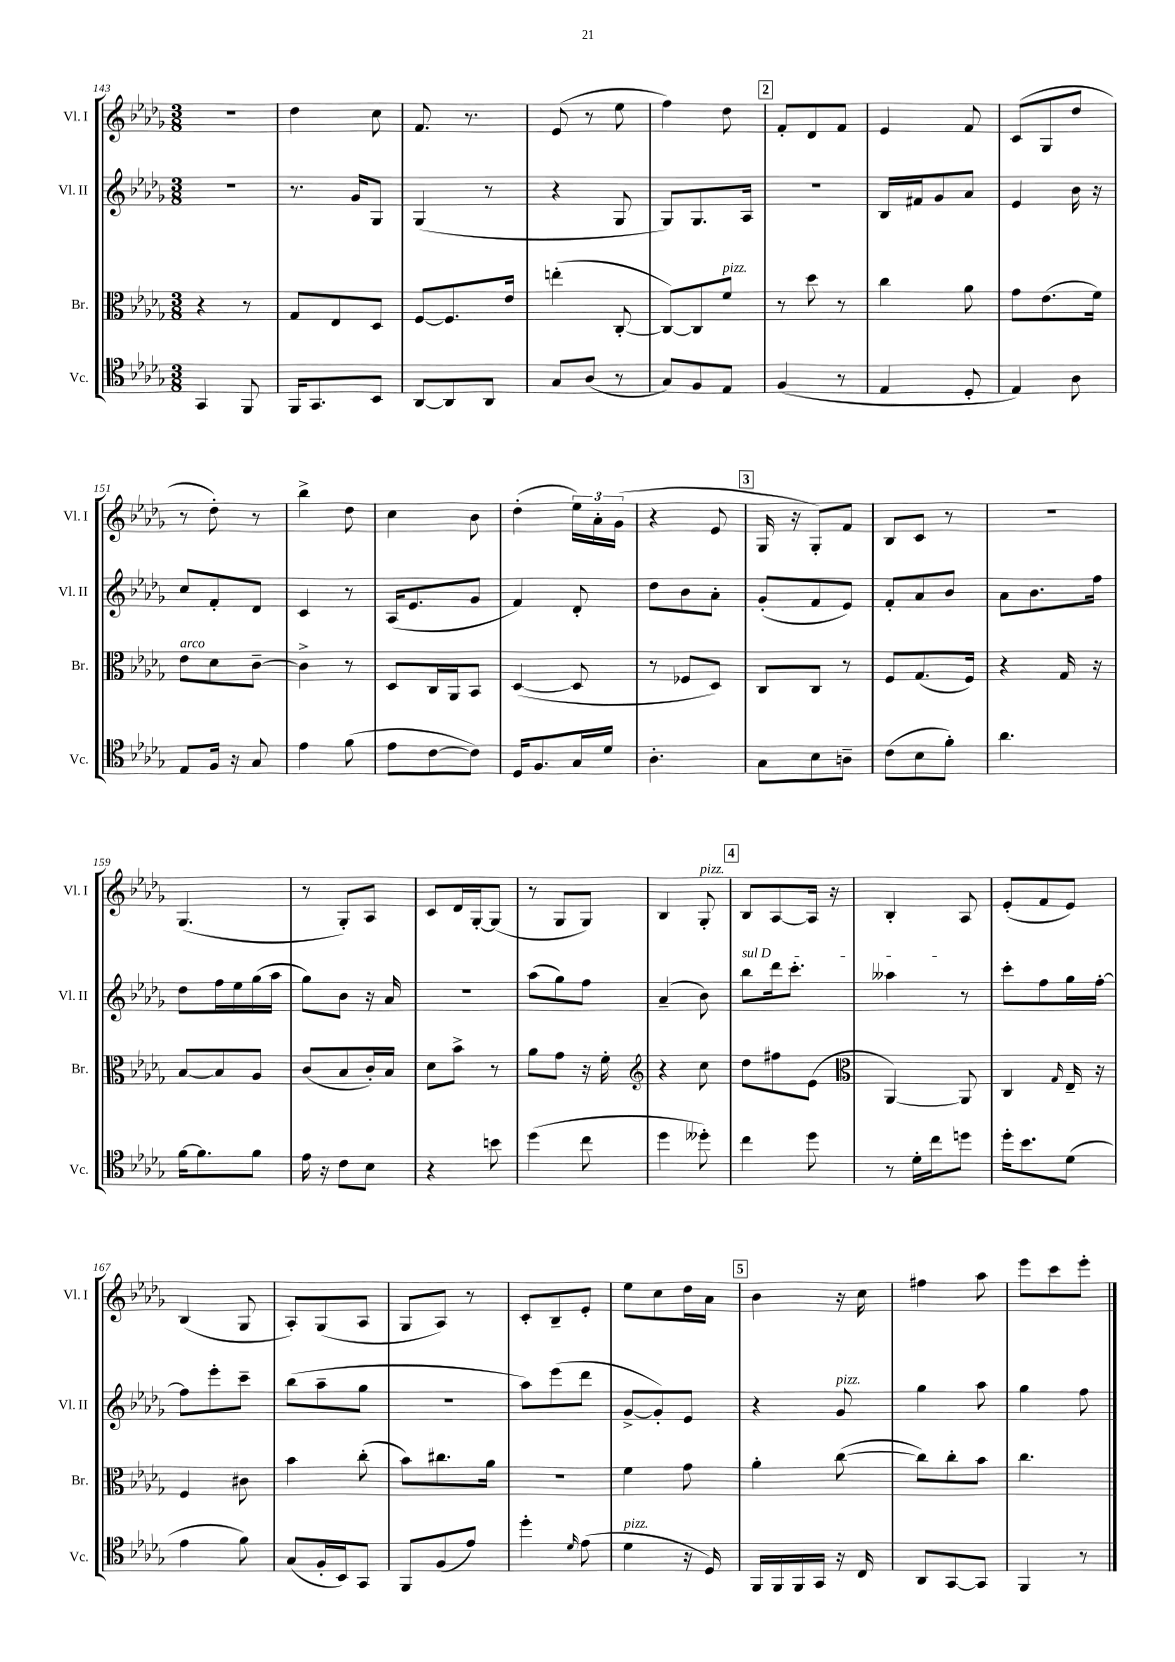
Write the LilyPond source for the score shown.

<<
\new StaffGroup <<
\new Staff = "s0" \with { instrumentName = "Vl. I" shortInstrumentName = "Vl. I" } {
    \clef treble \key des \major \numericTimeSignature \time 3/8
    R4. |
    des''4 c''8 |
    f'8. r8. |
    ees'8( r8 ees''8 |
    f''4) des''8 |
    \mark \markup { \box "2" } f'8-. des'8 f'8 |
    ees'4 f'8 |
    c'8( ges8 des''8 |
    r8 des''8-.) r8 |
    bes''4-> des''8 |
    c''4 bes'8 |
    des''4-.( \tuplet 3/2 { ees''16) aes'16-. ges'16( } |
    r4 ees'8 |
    \mark \markup { \box "3" } ges16 r16 ges8-.) f'8 |
    bes8 c'8 r8 |
    R4. |
    ges4.( |
    r8 ges8-.) aes8 |
    c'8 des'16 ges16~-. ges8( |
    r8 ges8 ges8) |
    bes4 ges8-.^\markup { \italic "pizz." } |
    \mark \markup { \box "4" } bes8 aes8~ aes16 r16 |
    bes4-. aes8 |
    ees'8-.( f'8 ees'8) |
    bes4( ges8 |
    aes8-.) ges8( aes8 |
    ges8 aes8) r8 |
    c'8-. bes8-- ees'8-. |
    ees''8 c''8 des''16 aes'16 |
    \mark \markup { \box "5" } bes'4 r16 c''16 |
    fis''4 aes''8 |
    ees'''8 c'''8 ees'''8-. \bar "|." |
}
\new Staff = "s1" \with { instrumentName = "Vl. II" shortInstrumentName = "Vl. II" } {
    \clef treble \key des \major \numericTimeSignature \time 3/8
    r4. |
    r8. ges'16 ges8 |
    ges4( r8 |
    r4 ges8 |
    ges8) ges8. aes16 |
    \mark \markup { \box "2" } R4. |
    bes16 fis'16 ges'8 aes'8 |
    ees'4 bes'16 r16 |
    c''8 f'8-. des'8 |
    c'4 r8 |
    aes16( ees'8. ges'8 |
    f'4) des'8-. |
    des''8 bes'8 aes'8-. |
    \mark \markup { \box "3" } ges'8-.( f'8 ees'8) |
    f'8-. aes'8 bes'8 |
    aes'8 bes'8. f''16 |
    des''8 f''16 ees''16 ges''16( aes''16 |
    ges''8) bes'8 r16 aes'16 |
    R4. |
    aes''8( ges''8) f''8 |
    aes'4--( bes'8) |
    \mark \markup { \box "4" } \once \override TextSpanner.bound-details.left.text = \markup { \italic "sul D" } bes''8\startTextSpan des'''16 c'''8.-. |
    aeses''4\stopTextSpan r8 |
    c'''8-. f''8 ges''16 f''16~-. |
    f''8 ees'''8-. c'''8-- |
    bes''8( aes''8-- ges''8 |
    R4. |
    aes''8) ees'''8( des'''8 |
    ges'8~-> ges'8-.) ees'8 |
    \mark \markup { \box "5" } r4 ges'8^\markup { \italic "pizz." } |
    ges''4 aes''8 |
    ges''4 f''8 \bar "|." |
}
\new Staff = "s2" \with { instrumentName = "Br." shortInstrumentName = "Br." } {
    \clef alto \key des \major \numericTimeSignature \time 3/8
    r4 r8 |
    ges8 ees8 des8 |
    f8~ f8. ees'16 |
    e''4-.( c8~-. |
    c8~) c8 f'8^\markup { \italic "pizz." } |
    \mark \markup { \box "2" } r8 des''8 r8 |
    c''4 aes'8 |
    ges'8 ees'8.( f'16) |
    ees'8^\markup { \italic "arco" } des'8 c'8~-- |
    c'4-> r8 |
    des8 c16 aes,16 bes,8 |
    des4~( des8 |
    r8 fes8 des8) |
    \mark \markup { \box "3" } c8 c8 r8 |
    f8 ges8.( f16) |
    r4 ges16 r16 |
    bes8~ bes8 aes8 |
    c'8( bes8 c'16-.) bes16 |
    des'8 bes'8-> r8 |
    aes'8 ges'8 r16 f'16-. |
    \clef treble r4 c''8 |
    \mark \markup { \box "4" } des''8 fis''8 ees'8( |
    \clef alto aes,4~) aes,8 |
    c4 \grace { ges16 } ees16-- r16 |
    f4 cis'8 |
    bes'4 c''8-.( |
    bes'8) cis''8. aes'16 |
    R4. |
    f'4 ges'8 |
    \mark \markup { \box "5" } aes'4-. c''8~( |
    c''8) c''8-. bes'8 |
    c''4. \bar "|." |
}
\new Staff = "s3" \with { instrumentName = "Vc." shortInstrumentName = "Vc." } {
    \clef tenor \key des \major \numericTimeSignature \time 3/8
    ges,4 f,8 |
    f,16 ges,8. bes,8 |
    aes,8~ aes,8 aes,8 |
    ges8 aes8( r8 |
    ges8) f8 ees8 |
    \mark \markup { \box "2" } f4( r8 |
    ees4 des8-. |
    ees4) aes8 |
    ees8 f16 r16 ges8 |
    ees'4 f'8( |
    ees'8 c'8~ c'8) |
    des16 f8. ges16 des'16 |
    aes4.-. |
    \mark \markup { \box "3" } ges8 bes8 a8-- |
    c'8( bes8 f'8-.) |
    aes'4. |
    f'16~ f'8. f'8 |
    ees'16 r16 c'8 bes8 |
    r4 b'8 |
    des''4( c''8 |
    des''4 deses''8-.) |
    \mark \markup { \box "4" } c''4 des''8 |
    r8 des'16-. c''16 d''8 |
    des''16-. bes'8. des'8( |
    ees'4 f'8) |
    ges8( f16-. bes,16) ges,8 |
    f,8 f8( ees'8) |
    des''4-. \grace { des'16 } ees'8( |
    des'4^\markup { \italic "pizz." } r16 des16) |
    \mark \markup { \box "5" } f,16 f,16 f,16 ges,16 r16 c16 |
    aes,8 ges,8~ ges,8 |
    f,4 r8 \bar "|." |
}
>>
>>
\layout { \context { \Score currentBarNumber = #143 } }
